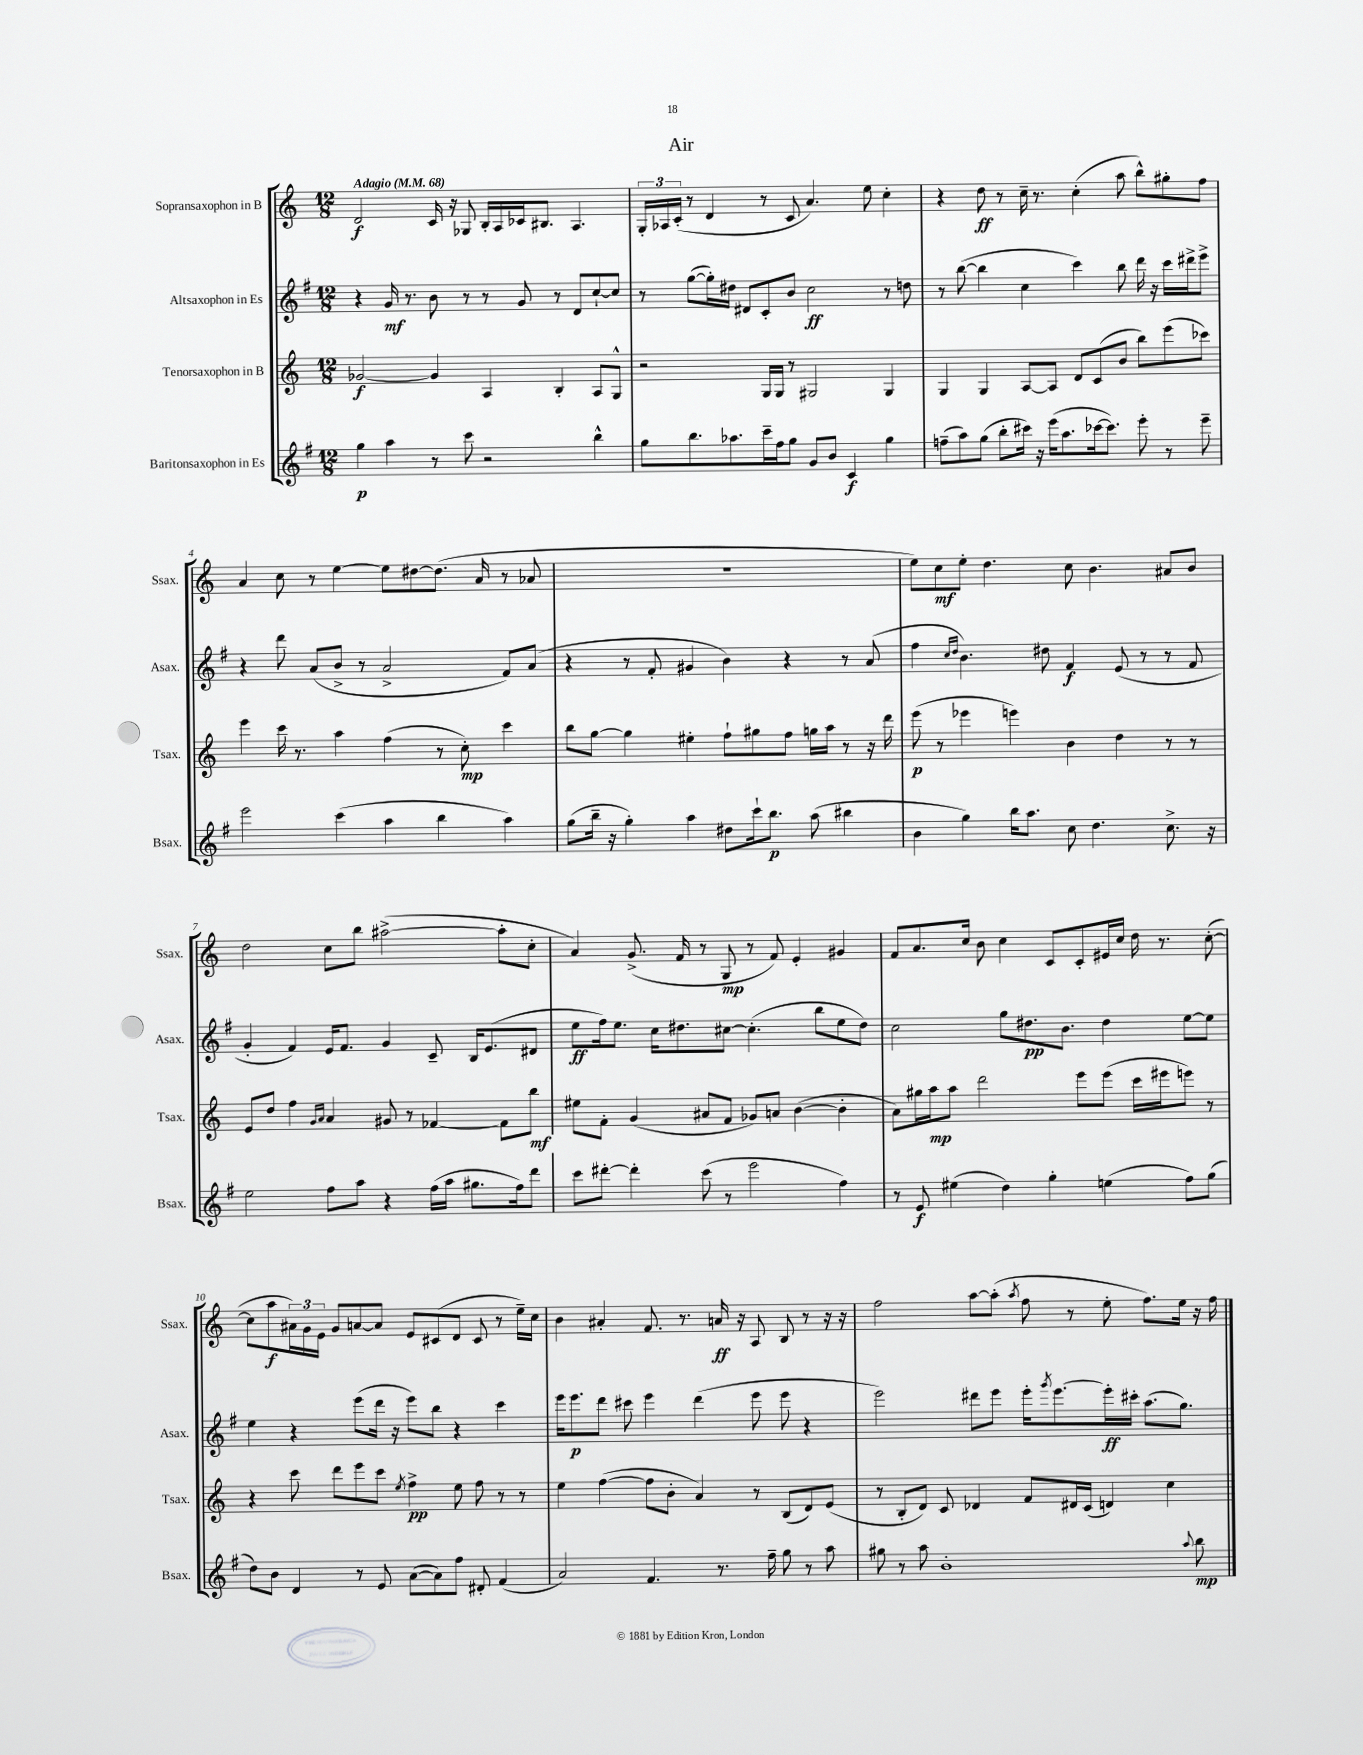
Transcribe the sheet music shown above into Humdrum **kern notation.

**kern	**kern	**kern	**kern
*staff4	*staff3	*staff2	*staff1
*clefG2	*clefG2	*clefG2	*clefG2
*k[f#]	*k[]	*k[f#]	*k[]
*M12/8	*M12/8	*M12/8	*M12/8
*MM68	*MM68	*MM68	*MM68
4gg	[2g-	4r	2d
4aa	.	16g	.
.	.	8.r	.
8r	4g-]	8b	16c
.	.	.	16r
8ccc	.	8r	8G-
2r	4A	8r	16B'
.	.	.	16A
.	.	8g	16c-
.	.	.	8.B#
.	4B'	8r	.
.	.	8d	4.A
4bb^^	8A	[8cc`	.
.	8G^^	8cc]	.
=	=	=	=
8gg	2r	8r	24G'
.	.	.	24A-
.	.	.	(24c'
8.bb	.	([8gg	8r
.	.	16gg'])	4d
8.aa-	.	16dd#	.
.	.	8d#	.
16ccc~	16G	8c'	8r
16ff#	16G	.	.
8gg	8r	8b	8c
8g	2G#	2cc	4.a)
8b	.	.	.
4c	.	.	.
.	.	.	8ee
4gg	4G#	8r	4cc'
.	.	8dd	.
=	=	=	=
(8ff~	4G	8r	4r
8aa)	.	([8bb	.
(8gg	4G	4bb]	8dd
8bb'	.	.	8r
16ccc#)	[8A	4cc	16cc~
16r	.	.	8.r
(16eee	8A]	.	.
8.aa	.	.	.
.	8d	4ccc)	(4cc'
[16ccc-	(8c	.	.
8.ccc-])	.	.	.
.	8b	8bb	8aa
8eee'	8bb)	16ddd	8bb^^)
.	.	16r	.
8r	(8eee	16ccc	8gg#'
.	.	16ddd#^	.
8eee~	8ccc-)	8eee^	8ff
=	=	=	=
2eee	4eee	4r	4a
.	16ccc	8ddd	8cc
.	8.r	.	.
.	.	(8a	8r
(4ccc	4aa	8b^	[4ee
.	.	8r	.
4aa	(4ff	2a^	8ee]
.	.	.	[8dd#
4bb	8r	.	(8.dd#]
.	8cc')	.	.
.	.	.	16a
4aa)	4ccc	8f#)	8r
.	.	(8a	8a-
=	=	=	=
(8gg	8bb	4r	1.r
16bb~	[8gg	.	.
16r	.	.	.
4gg')	4gg]	8r	.
.	.	8f#'	.
4aa	4ee#'	4g#	.
8dd#	8ff`	4b)	.
16ccc`	8gg#	.	.
8.bb	.	.	.
.	8ff	4r	.
(8aa	16gg	.	.
.	16aa	.	.
4bb#	8r	8r	.
.	16r	(8a	.
.	16ddd	.	.
=	=	=	=
4b	(8eee	4ff#	8ee)
.	8r	.	8cc
.	.	16qqcc	.
.	.	16qqdd	.
4gg)	4eee-	4.b)	8ee'
.	.	.	4.dd
16bb	4eee)	.	.
8.aa	.	.	.
.	.	8dd#	.
8cc	4b	4f#	8cc
4.dd	.	.	4.b
.	4dd	(8e	.
.	.	8r	.
8.cc^	8r	8r	8a#
.	8r	8f#	8b
16r	.	.	.
=	=	=	=
2ee	8e	4g'	2dd
.	8dd	.	.
.	4ff	4f#)	.
.	16qqg	.	.
.	16qqa	.	.
8ff#	4a	16e	8cc
.	.	8.f#	.
8aa	.	.	8bb
4r	8g#	4g	([2aa#^
.	8r	.	.
(16ff#	[4f-	8c~	.
16aa	.	.	.
8.gg#	.	16B	.
.	.	(8.e	.
.	8f-]	.	8aa#']
16ff#)	.	.	.
8ddd	8bb	8d#	8cc'
=	=	=	=
8ccc	8ee#	8ee	4a)
[8ddd#'	8f'	16ff#)	.
.	.	8.ee	.
4ddd#']	(4g	.	(8.g^
.	.	16cc	.
.	.	8.dd#	16f
(8ccc	8a#	.	8r
8r	8f	[8cc#	8G
2eee	8g-)	(4.cc#']	8r
.	8a	.	8f)
.	([4b	.	4e'
.	.	8bb	.
4ff#)	4b']	8ee	4g#
.	.	8dd#)	.
=	=	=	=
8r	8a)	2cc	8f
8e	16gg#	.	8.a
.	16aa	.	.
(4ee#	8aa	.	.
.	.	.	16cc
.	2ddd	.	8b
4dd)	.	8gg	4cc
.	.	8.dd#	.
4gg'	.	.	8c
.	.	8.b	.
.	8eee	.	8c'
(4ee	(8eee	4dd#	16e#
.	.	.	16cc
.	16ccc	.	16dd
.	16eee#	.	8.r
8ff#)	8eee)	[8ee	.
(8gg	8r	8ee]	([8cc'
=	=	=	=
8dd)	4r	4ee	8cc]
8b	.	.	8aa
4d	8ccc	4r	24a#)
.	.	.	24g
.	.	.	24e
.	8ddd	.	8g
8r	8eee	(8eee	[8a
8e	8ccc	16ddd	8a]
.	.	16r	.
.	8qee	.	.
([8a	4ff^	8eee)	8e
8a])	.	8bb	(8c#
8ff#	8ee	4r	8d
8d#'	8ff	.	8c#
(4f#	8r	4ccc	8r
.	8r	.	16ee~)
.	.	.	16cc
=	=	=	=
2a)	4ee	16eee	4b
.	.	8.eee	.
.	([4ff	8ddd	4a#'
.	.	8ccc#	.
4.f#	8ff]	4eee	8.f
.	8b'	.	.
.	.	.	8.r
.	4a)	(4ddd	.
8.r	.	.	16a
.	.	.	16r
.	8r	8eee	8A
16ff#~	.	.	.
8gg	(8B	8eee	8B
8r	8d)	4r	8r
8aa	(8e	.	16r
.	.	.	16r
=	=	=	=
8gg#	8r	2eee)	2ff
8r	8B'	.	.
8aa	8d)	.	.
1b'	8c	.	.
.	4d-	8ddd#	[8aa
.	.	8eee	(8aa']
.	.	.	8qaa
.	8f	16eee'	8ff
.	.	8qggg	.
.	.	[8.eee	.
.	16d#	.	8r
.	(16c	.	.
.	4d)	16eee']	8ee'
.	.	16ccc#'	.
.	.	(8.aa	8.ff)
.	4cc	.	.
.	.	8.gg)	16ee
8qqaa	.	.	.
8bb	.	.	16r
.	.	.	16ff
==	==	==	==
*-	*-	*-	*-
